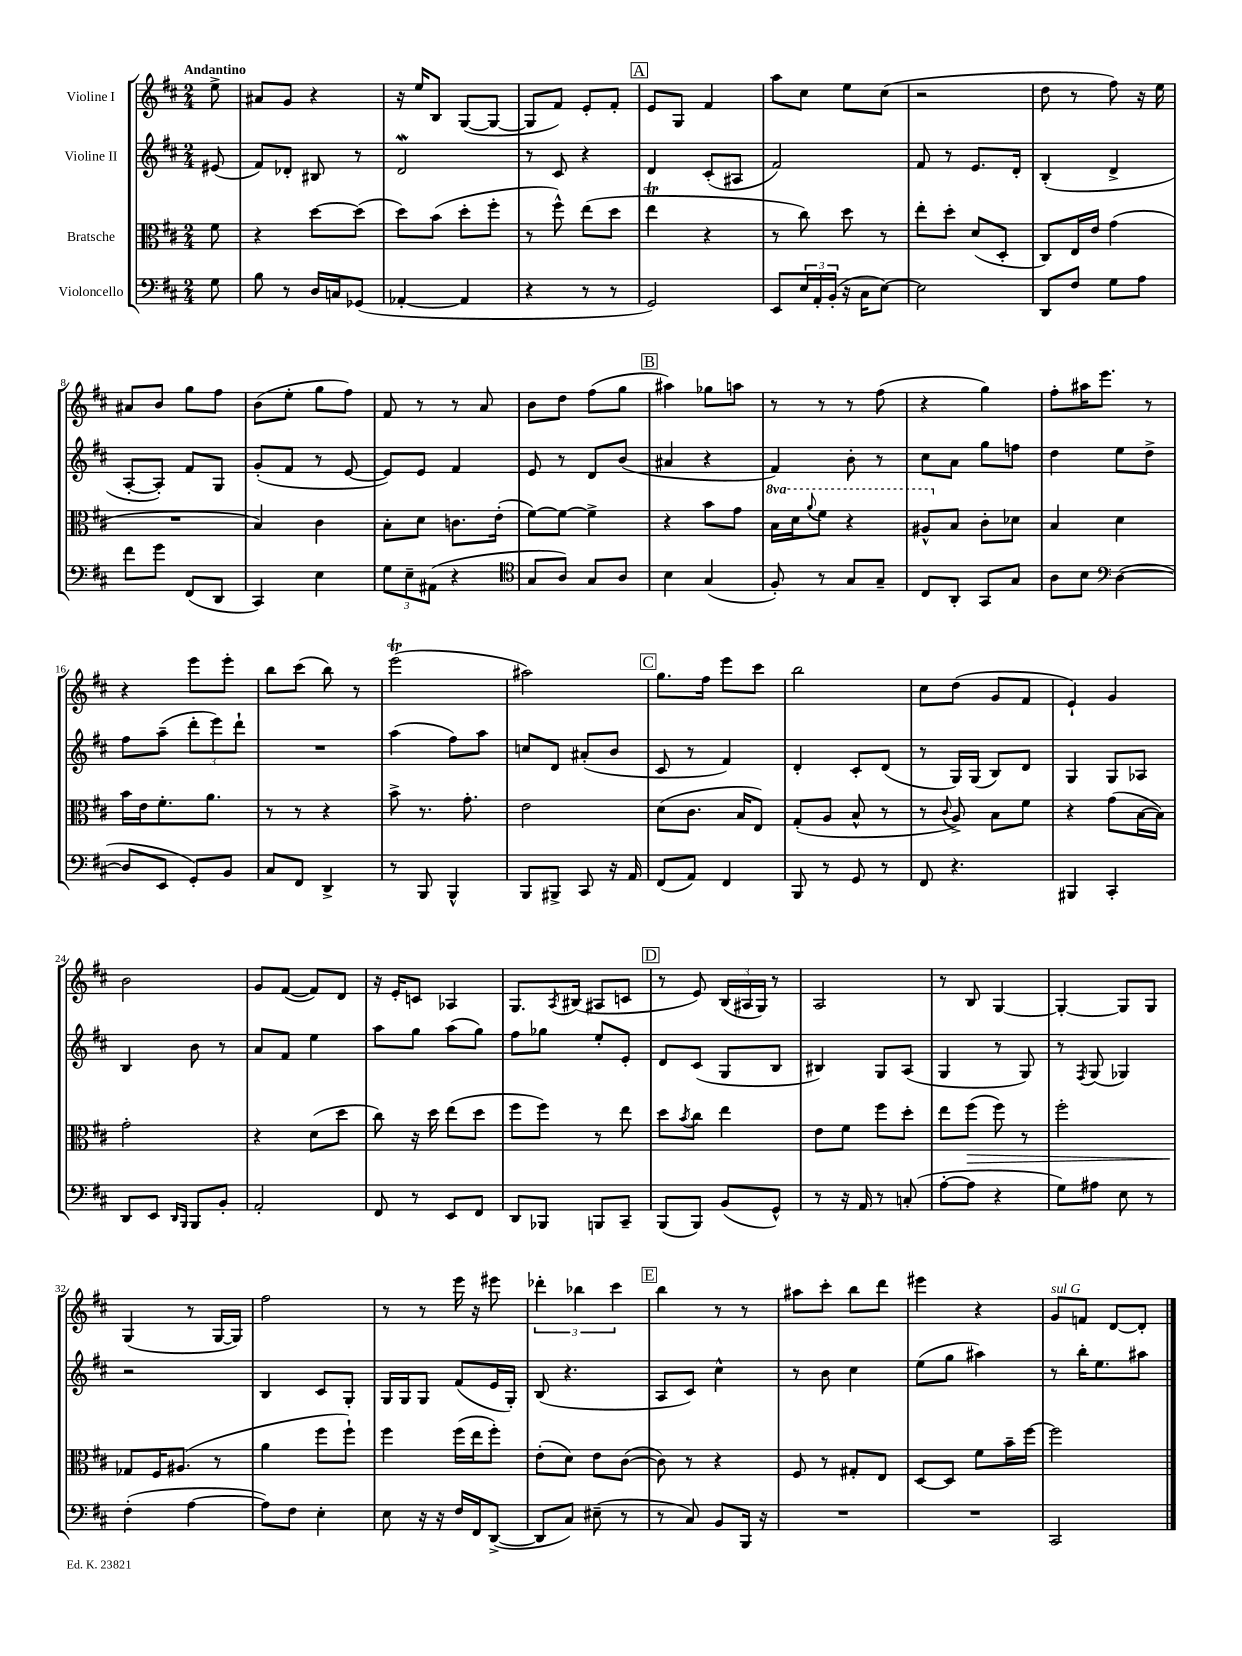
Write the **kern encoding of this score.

**kern	**kern	**kern	**kern
*staff4	*staff3	*staff2	*staff1
*clefF4	*clefC3	*clefG2	*clefG2
*k[f#c#]	*k[f#c#]	*k[f#c#]	*k[f#c#]
*M2/4	*M2/4	*M2/4	*M2/4
8G	8f#	(8e#	8ee^
=	=	=	=
8B	4r	8f#)	8a#
8r	.	8d-'	8g
16D	[8dd	8B#	4r
16C	.	.	.
(8GG-	(8dd]	8r	.
=	=	=	=
[4AA-'	8dd)	2d	16r
.	.	.	16ee
.	(8b	.	8B
4AA-]	8dd'	.	([8G
.	8ff#'	.	8G_
=	=	=	=
4r	8r	8r	8G]
.	8ff#^^)	8c#	8f#)
8r	(8ee	4r	8e'
8r	8dd	.	8f#'
=	=	=	=
2GG)	4ee	4d	8e
.	.	.	8G
.	4r	(8c#'	4f#
.	.	8A#	.
=	=	=	=
8EE	8r	2f#)	8aa
24E	8cc#)	.	8cc#
24AA'	.	.	.
(24BB'	.	.	.
16r	8dd	.	8ee
16C#	.	.	.
[8E)	8r	.	(8cc#
=	=	=	=
2E]	8ee'	8f#	2r
.	8dd'	8r	.
.	(8d	8.e	.
.	8D'	.	.
.	.	16d'	.
=	=	=	=
8DD	8C#)	(4B'	8dd
8F#	16E	.	8r
.	16e	.	.
8G	(4g	4d^	8ff#)
8A	.	.	16r
.	.	.	16ee
=	=	=	=
8f#	2r	[8A'	8a#
8g	.	8A'])	8b
(8FF#	.	8f#	8gg
8DD	.	8G	8ff#
=	=	=	=
4CC#)	4B)	(8g'	(8b
.	.	8f#	8ee'
4E	4c#	8r	8gg
.	.	[8e	8ff#)
=	=	=	=
12G	8B'	8e])	8f#
12E~	.	.	.
.	8d	8e	8r
(12AA#	.	.	.
4r	8.c	4f#	8r
.	.	.	8a
.	(16e'	.	.
=	=	=	=
*clefC4	*	*	*
8G	[8f#)	8e	8b
8A)	8f#_	8r	8dd
8G	4f#^]	8d	(8ff#
8A	.	(8b	8gg
=	=	=	=
4B	4r	4a#	4aa#)
(4G	8b	4r	8gg-
.	8g	.	8aa
=	=	=	=
8F#')	16b	4f#)	8r
.	16dd	.	.
.	8qqaa	.	.
8r	8ff#	.	8r
8G	4r	8b'	8r
8G~	.	8r	(8ff#
=	=	=	=
8C#	8a#^^	8cc#	4r
8AA'	8B	8a	.
8GG	8c#'	8gg	4gg)
8G	8d-	8ff	.
=	=	=	=
8A	4B	4dd	8ff#'
8B	.	.	16aa#
.	.	.	8.eee
*clefF4	*	*	*
([4D	4d	8ee	.
.	.	8dd^	8r
=	=	=	=
8D]	16b	8ff#	4r
.	16e	.	.
8EE	8.f#'	(8aa~	.
8GG')	.	12ddd'	8eee
.	8.a	.	.
.	.	12eee)	.
8BB	.	.	8eee'
.	.	12ddd`	.
=	=	=	=
8C#	8r	2r	8bb
8FF#	8r	.	(8ccc#
4DD^	4r	.	8bb)
.	.	.	8r
=	=	=	=
8r	8b^	(4aa	(2eee
8BBB	8.r	.	.
4BBB^^	.	8ff#)	.
.	8.g'	.	.
.	.	8aa	.
=	=	=	=
8BBB	2e	8cc	2aa#)
8BBB#^	.	8d	.
8CC#	.	(8a#'	.
16r	.	8b	.
16AA	.	.	.
=	=	=	=
(8FF#	(8d	8c#	8.gg
8AA)	8.c#	8r	.
.	.	.	16ff#
4FF#	.	4f#)	8eee
.	16B	.	.
.	8E)	.	8ccc#
=	=	=	=
8BBB	(8G'	4d'	2bb
8r	8A	.	.
8GG	8B^^	8c#'	.
8r	8r	(8d	.
=	=	=	=
8FF#	8r	8r	8cc#
.	8qqc#	.	.
4.r	8A^)	16G)	(8dd
.	.	(16G	.
.	8B	8B)	8g
.	8f#	8d	8f#
=	=	=	=
4BBB#	4r	4G	4e`)
4CC#'	(8g	8G	4g
.	[16B	8A-	.
.	16B])	.	.
=	=	=	=
8DD	2g'	4B	2b
8EE	.	.	.
16qqDD	.	.	.
16qqBBB	.	.	.
8BBB	.	8b	.
8BB'	.	8r	.
=	=	=	=
2AA'	4r	8a	8g
.	.	8f#	([8f#
.	(8d	4ee	8f#])
.	8dd	.	8d
=	=	=	=
8FF#	8cc#)	8aa	16r
.	.	.	16e'
8r	16r	8gg	8c
.	16dd	.	.
8EE	(8ee	(8aa	4A-
8FF#	8dd	8gg)	.
=	=	=	=
8DD	8ff#	8ff#	8.G
8BBB-	8ff#)	8gg-	.
.	.	.	8qA
.	.	.	(16B#
8BBB	8r	8ee'	8A#
8CC#~	8ee	8e'	8c
=	=	=	=
(8BBB	8dd	8d	8r
.	8qb	.	.
8BBB)	8cc#	(8c#	8e)
(8BB	4ee	8G	(24B
.	.	.	24A#
.	.	.	24G)
8GG^^)	.	8B	8r
=	=	=	=
8r	8e	4B#)	2A
16r	8f#	.	.
16AA	.	.	.
8r	8ff#	8G	.
(8C'	8dd'	(8A	.
=	=	=	=
[8A'	8ee	4G	8r
8A]	(8ff#	.	8B
4r	8ff#)	8r	[4G
.	8r	8G)	.
=	=	=	=
8G)	2ff#'	8r	4G'_
.	.	8qF#	.
8A#	.	(8G	.
8E	.	4G-)	8G]
8r	.	.	8G
=	=	=	=
(4F#'	8G-	2r	(4G
.	16F#	.	.
.	(8.A#	.	.
[4A	.	.	8r
.	8r	.	[16G
.	.	.	16G])
=	=	=	=
8A])	4a	4B	2ff#
8F#	.	.	.
4E'	8ff#	8c#	.
.	8ff#`)	8G'	.
=	=	=	=
8E	4ff#	16G	8r
.	.	16G	.
16r	.	8G	8r
16r	.	.	.
16F#	(16ff#	(8f#	16eee
16FF#	16ee	.	16r
([8DD^	8ff#')	16e	8eee#
.	.	16G')	.
=	=	=	=
8DD]	(8e'	(8B	6ddd-'
8C#)	8d)	4.r	.
.	.	.	6bb-
(8E#~	8e	.	.
.	.	.	6ccc#
8r	([8c#	.	.
=	=	=	=
8r	8c#])	8A	4bb
8C#)	8r	8c#)	.
8BB	4r	4cc#^^	8r
16BBB	.	.	8r
16r	.	.	.
=	=	=	=
2r	8F#	8r	8aa#
.	8r	8b	8ccc#'
.	8G#'	4cc#	8bb
.	8E	.	8ddd
=	=	=	=
2r	[8D	(8ee	4eee#
.	8D]	8gg	.
.	8f#	4aa#)	4r
.	16b~	.	.
.	[16ff#	.	.
=	=	=	=
2CC#	2ff#]	8r	8g
.	.	16bb'	8f
.	.	8.ee	.
.	.	.	[8d
.	.	8aa#	8d']
==	==	==	==
*-	*-	*-	*-
